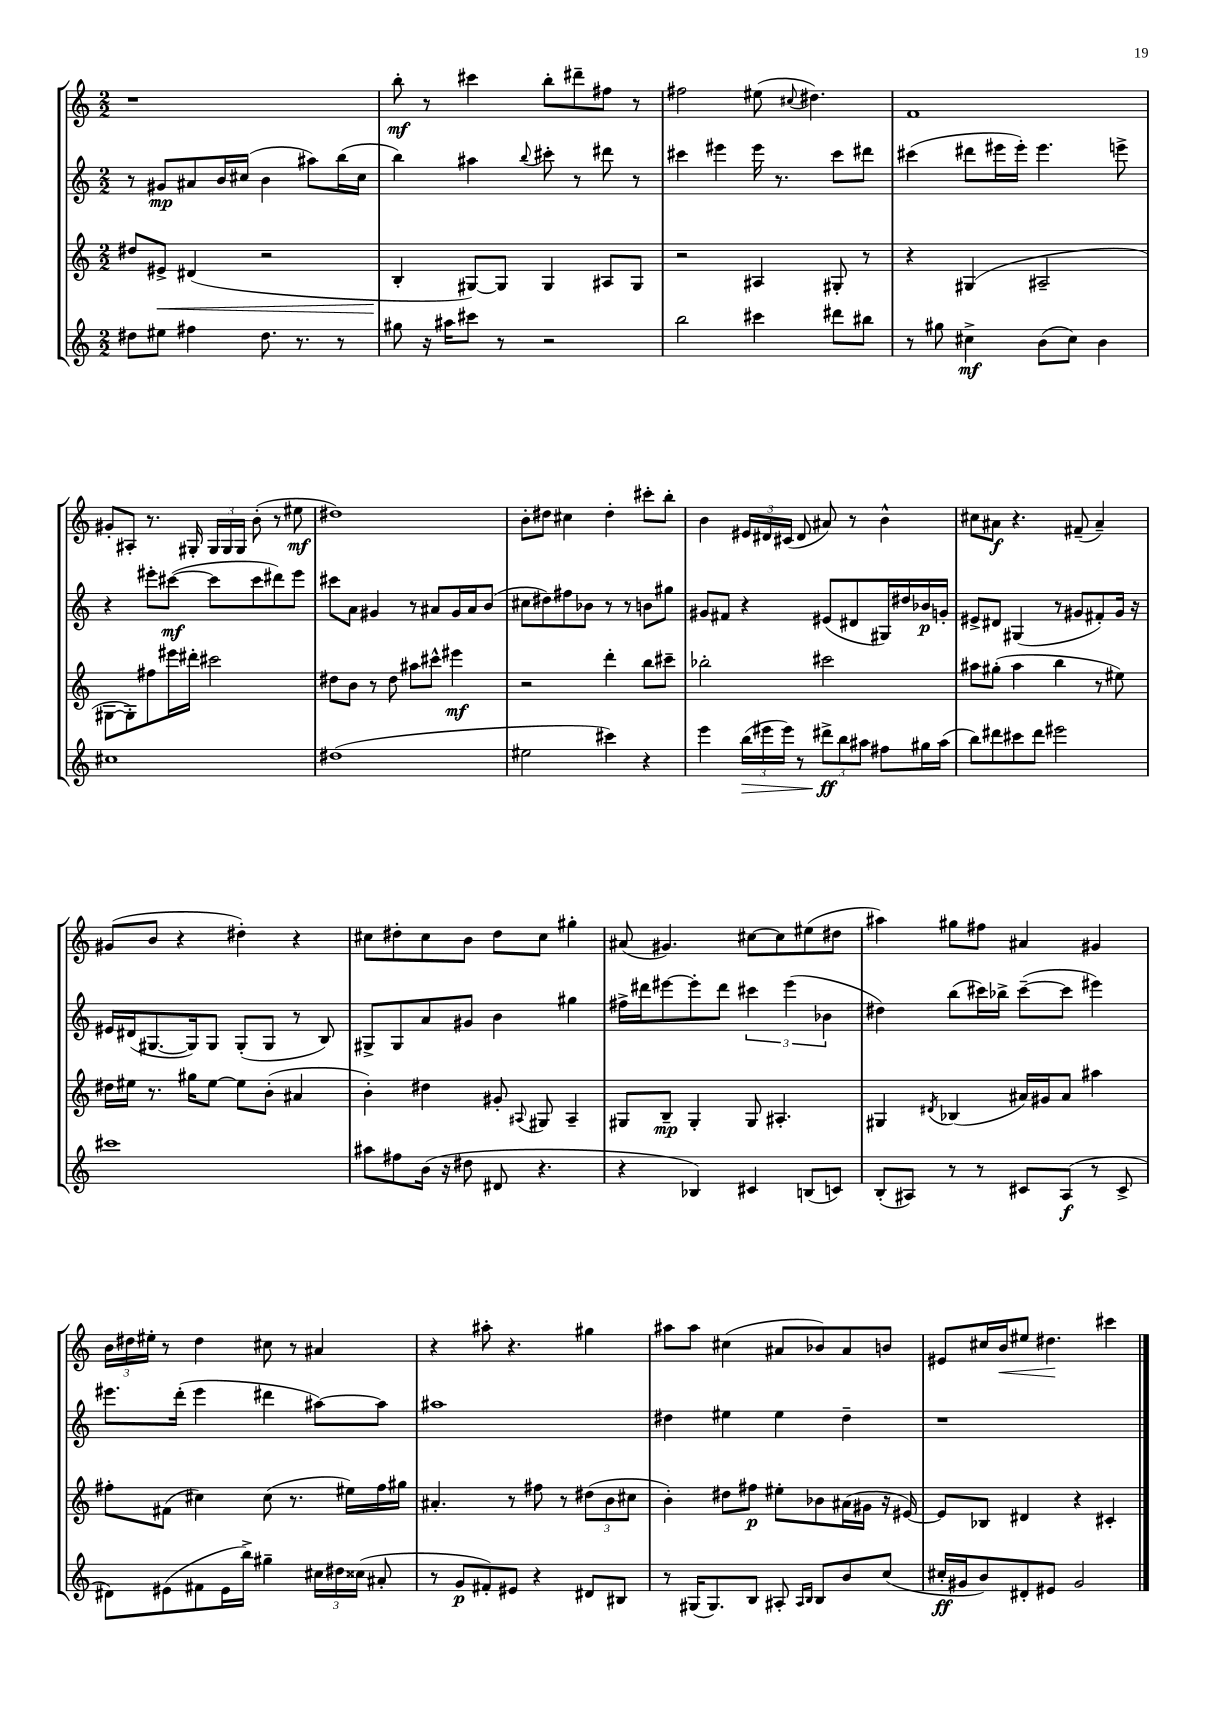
<<
\new StaffGroup <<
\new Staff = "s0" {
    \clef treble \key c \major \numericTimeSignature \time 2/2
    \autoBeamOff r1 |
    b''8-.\mf r8 cis'''4 b''8[-. dis'''8-- fis''8] r8 |
    fis''2 eis''8( \appoggiatura { cis''8 } dis''4.) |
    f'1 |
    gis'8[-. ais8]-. r8. gis16-. \tuplet 3/2 { gis16[ gis16 gis16] } b'8-.( r8 eis''8\mf |
    dis''1) |
    b'8[-. dis''8] cis''4 dis''4-. cis'''8[-. b''8]-. |
    b'4 \tuplet 3/2 { eis'16[ dis'16 cis'16]( } dis'8 ais'8) r8 b'4-^ |
    cis''8[ ais'8]\f r4. fis'8--( ais'4--) |
    gis'8[( b'8] r4 dis''4-.) r4 |
    cis''8[ dis''8-. cis''8 b'8] dis''8[ cis''8] gis''4-. |
    ais'8( gis'4.) cis''8[~ cis''8 eis''8( dis''8] |
    ais''4) gis''8[ fis''8] ais'4 gis'4 |
    \tuplet 3/2 { b'16[ dis''16 eis''16]-. } r8 dis''4 cis''8 r8 ais'4 |
    r4 ais''8-. r4. gis''4 |
    ais''8[ ais''8] cis''4( ais'8[ bes'8) ais'8 b'8] |
    eis'8[ cis''16 b'16\< eis''8] dis''4.\! cis'''4 \bar "|." |
}
\new Staff = "s1" {
    \clef treble \key c \major \numericTimeSignature \time 2/2
    \autoBeamOff r8 gis'8[\mp ais'8 b'16 cis''16]( b'4 ais''8[) b''16( cis''16] |
    b''4) ais''4 \appoggiatura { b''8 } cis'''8-. r8 dis'''8 r8 |
    cis'''4 eis'''4 eis'''16 r8. cis'''8[ dis'''8] |
    cis'''4( dis'''8[ eis'''16 eis'''16]-.) eis'''4. e'''8-> |
    r4 eis'''8[-. cis'''8]~\mf( cis'''8[ cis'''8 dis'''8) eis'''8] |
    cis'''8[ a'8] gis'4 r8 ais'8[ gis'16 ais'16 b'8]( |
    cis''8[ dis''8) fis''8 bes'8] r8 r8 b'8[ gis''8] |
    gis'8[ fis'8] r4 eis'8[( dis'8 gis16) dis''16 bes'16\p g'16]-. |
    eis'8[-> dis'8] gis4( r8 gis'8[ fis'8-.) gis'16] r16 |
    eis'16[ dis'16( gis8.~ gis16) gis8] gis8[-.( gis8] r8 b8) |
    gis8[-> gis8 a'8 gis'8] b'4 gis''4 |
    fis''16[-> dis'''16 eis'''8~ eis'''8-. dis'''8] \tuplet 3/2 { cis'''4 eis'''4( bes'4 } |
    dis''4) b''8[( cis'''16) bes''16]-> cis'''8[~--( cis'''8] eis'''4) |
    eis'''8.[ d'''16]-.( eis'''4 dis'''4 ais''8[~) ais''8] |
    ais''1 |
    dis''4 eis''4 eis''4 dis''4-- |
    r1 \bar "|." |
}
\new Staff = "s2" {
    \clef treble \key c \major \numericTimeSignature \time 2/2
    \autoBeamOff dis''8[ eis'8]->\< dis'4( r2 |
    b4-.\! gis8[~) gis8] gis4 ais8[ gis8] |
    r2 ais4 gis8-. r8 |
    r4 gis4( ais2-- |
    gis8[~ gis8-.) fis''8 eis'''16 dis'''16]-. cis'''2 |
    dis''8[ b'8] r8 dis''8 ais''8[ cis'''8]-^ eis'''4\mf |
    r2 d'''4-. b''8[ cis'''8]-- |
    bes''2-. cis'''2 |
    ais''8[ gis''8]-.( ais''4 b''4 r8 eis''8) |
    dis''16[ eis''16] r8. gis''16[ eis''8]~ eis''8[ b'8]-.( ais'4 |
    b'4-.) dis''4 gis'8-. \appoggiatura { ais8 } gis8 ais4-- |
    gis8[ b8]--\mp gis4-. gis8 ais4.-. |
    gis4 \acciaccatura { dis'8 } bes4( ais'16[) gis'16 ais'8] ais''4 |
    fis''8[-. fis'8]( cis''4) cis''8( r8. eis''16[) fis''16 gis''16] |
    ais'4.-. r8 fis''8 r8 \tuplet 3/2 { dis''8[( b'8 cis''8] } |
    b'4-.) dis''8[ fis''8]\p eis''8[-. bes'8 ais'16( gis'16] r16 eis'16~) |
    eis'8[ bes8] dis'4 r4 cis'4-. \bar "|." |
}
\new Staff = "s3" {
    \clef treble \key c \major \numericTimeSignature \time 2/2
    \autoBeamOff dis''8[ eis''8] fis''4 dis''8. r8. r8 |
    gis''8 r16 ais''16[ cis'''8] r8 r2 |
    b''2 cis'''4 dis'''8[ bis''8] |
    r8 gis''8 cis''4->\mf b'8[( cis''8]) b'4 |
    cis''1 |
    dis''1( |
    eis''2 cis'''4) r4 |
    e'''4 \tuplet 3/2 { b''16[\>( eis'''16 eis'''16]) } r8 \tuplet 3/2 { dis'''8[->\ff\! b''8 ais''8] } fis''8[ gis''16 ais''16]( |
    b''8[) dis'''8 cis'''8 dis'''8] eis'''2 |
    cis'''1 |
    ais''8[ fis''8 b'16]( r16 dis''8 dis'8 r4. |
    r4 bes4) cis'4 b8[( c'8]) |
    b8[-.( ais8]) r8 r8 cis'8[ ais8]\f( r8 cis'8-> |
    dis'8[) eis'8( fis'8 eis'16 b''16]->) gis''4-- \tuplet 3/2 { cis''16[ dis''16 cisis''16]( } ais'8-. |
    r8 g'8[\p fis'8-.) eis'8] r4 dis'8[ bis8] |
    r8 gis16[( gis8.) b8] ais8-. \grace { ais16[ b16] } b8[ b'8 c''8]( |
    cis''16[-.\ff gis'16 b'8) dis'8-. eis'8] gis'2 \bar "|." |
}
>>
>>
\layout { \context { \Score \remove "Bar_number_engraver" } }
